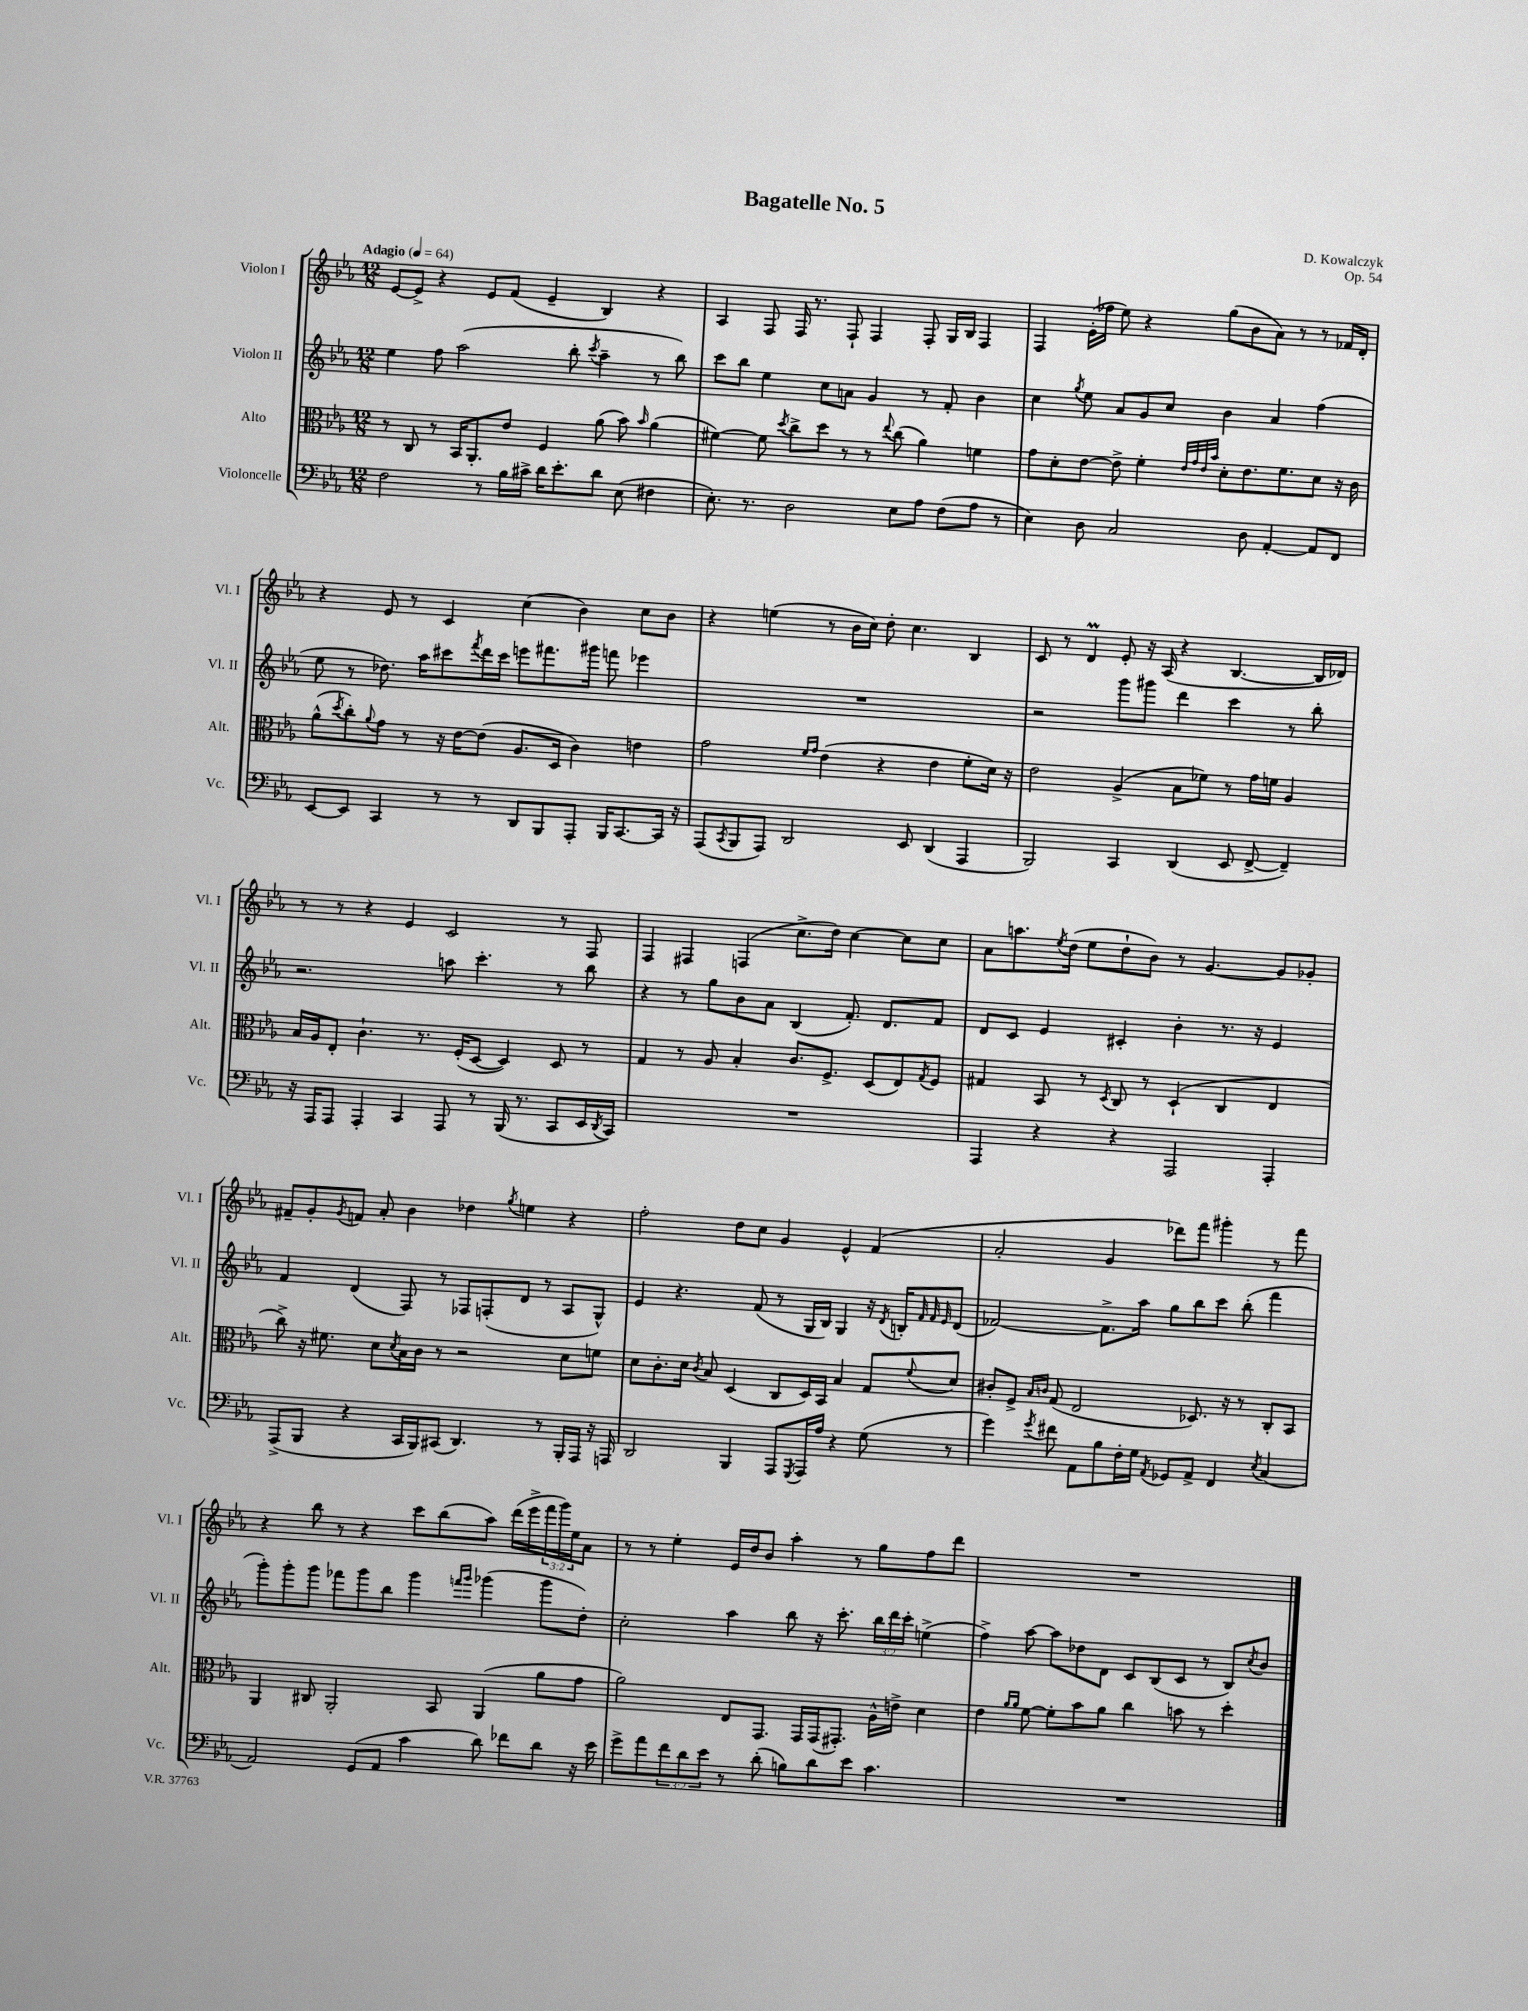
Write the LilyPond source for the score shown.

\header { title = "Bagatelle No. 5" composer = "D. Kowalczyk" opus = "Op. 54" }
<<
\new StaffGroup <<
\new Staff = "s0" \with { instrumentName = "Violon I" shortInstrumentName = "Vl. I" } {
    \clef treble \key ees \major \numericTimeSignature \time 12/8 \override Staff.TupletNumber.text = #tuplet-number::calc-fraction-text \tempo "Adagio" 4 = 64
    ees'8~ ees'8-> r4 ees'8 f'8( ees'4-- bes4) r4 |
    aes4 f8 f16 r8. f8-! f4 f8-. g16 bes16 f4 |
    f4 ees'16-.( fes''16 ees''8) r4 g''8( bes'8 aes'8) r8 r8 fes'16 d'16-. |
    r4 ees'8 r8 c'4 c''4( bes'4) c''8 bes'8 |
    r4 e''4( r8 bes'16 c''16) d''8-. c''4. bes4 |
    c'8 r8 d'4\prall ees'8-. r16 aes16( r4 bes4.~ bes16 des'16) |
    r8 r8 r4 ees'4 c'2 r8 f8 |
    f4 fis4 f4( c''8.-> d''16) c''4~ c''8 c''8 |
    aes'8 a''8. \acciaccatura { ees''8 } d''16( ees''8 d''8-! bes'8) r8 g'4.~ g'8 ges'8-. |
    fis'8-- g'8-. \acciaccatura { g'8 } f'8 aes'8-. bes'4 des''4 \acciaccatura { g''8 } e''4 r4 |
    f''2-. d''8 c''8 g'4 ees'4-^ f'4( |
    aes'2-. g'4 des'''8) f'''8 gis'''4-. r8 f'''8 |
    r4 bes''8 r8 r4 c'''8 bes''8( aes''8) d'''16( ees'''16-> \tuplet 3/2 { f'''16 g'''16) ees''16 } aes'8 |
    r8 r8 ees''4-. ees'16 d''16 bes'8 aes''4-. r8 g''8 f''8 d'''8 |
    R1. \bar "|." |
}
\new Staff = "s1" \with { instrumentName = "Violon II" shortInstrumentName = "Vl. II" } {
    \clef treble \key ees \major \numericTimeSignature \time 12/8 \override Staff.TupletNumber.text = #tuplet-number::calc-fraction-text
    ees''4 f''8 aes''2( bes''8-. \acciaccatura { c'''8 } aes''4-- r8 bes''8) |
    c'''8 bes''8 ees''4 c''8 a'8 g'4 r8 f'8-. bes'4 |
    c''4 \acciaccatura { g''8 } ees''8 aes'8 g'8 c''8 bes'4 aes'4 f''4( |
    ees''8 r8 des''8.) aes''16 cis'''8 \acciaccatura { f'''8 } d'''16 cis'''16 e'''8 fis'''8. gis'''16 f'''8 ees'''4 |
    R1. |
    r2 g'''8 gis'''8 d'''4 c'''4 r8 bes''8-. |
    r2. a''8 c'''4.-. r8 bes''8 |
    r4 r8 g''8 bes'8 aes'8 bes4( f'8.-.) d'8. f'8 |
    d'8 c'8 ees'4 cis'4-. bes'4-. r8. r16 ees'4 |
    f'4 d'4( f8) r8 fes8 f8-.( d'8 r8 aes8 g8-^) |
    ees'4 r4. f'8( r8 g16 bes16) g4 r16 \acciaccatura { d'8 } b16-. \grace { f'32 f'32 ees'32 } d'8( |
    fes'2~) fes'8.-> aes''16 g''8 bes''8 c'''8 bes''8-.( f'''4 |
    g'''8-.) g'''8-. g'''8 fes'''8 g'''8 bes''8 g'''4 \grace { f'''16 g'''16 } ges'''4( ges'''8 d''8-.) |
    c''2-. aes''4 bes''8 r16 c'''8.-. \tuplet 3/2 { bes''16 d'''16 c'''16-. } e''4->( |
    f''4->) aes''8~ aes''8 des''8 d'8 c'8 bes8( c'8 r8 bes8) \acciaccatura { c''8 } bes'8 \bar "|." |
}
\new Staff = "s2" \with { instrumentName = "Alto" shortInstrumentName = "Alt." } {
    \clef alto \key ees \major \numericTimeSignature \time 12/8
    r8 c8 r8 bes,16 aes,8.-. ees'8 f4 aes'8( bes'8) \grace { bes'16 } aes'4( |
    fis'4~) fis'8 \acciaccatura { d''8 } c''8-> d''8 r8 r8 \appoggiatura { ees''8 } c''8( aes'4) f'4 |
    g'8 d'8-. ees'8~ ees'8-> f'4-. \grace { ees'32 g'32 ees'32 bes'32 } d'8-. ees'8. f'8. d'8 r16 c'16 |
    aes'8-^( \acciaccatura { d''8 } c''8-.) \appoggiatura { aes'8 } g'8 r8 r16 ees'16~ ees'8( aes8. d16 c'4) e'4 |
    g'2 \grace { f'16 g'16 } ees'4( r4 ees'4 f'8-. d'16) r16 |
    ees'2 aes4->( bes8 fes'8) r8 g'16 f'16 aes4 |
    bes16 aes16 ees8-. c'4.-! r8. f16-.( d8~ d4) d8 r8 |
    g4 r8 aes8 bes4-. c'8. f8.-> d8( ees8) \acciaccatura { g8 } f8 |
    gis4 bes,8 r8 \acciaccatura { d8 } c8 r8 d4-!( c4 ees4 |
    c''8->) r16 fis'8. d'8 \acciaccatura { d'8 } bes16 c'16 r8 r2 d'8 f'8 |
    d'8 c'8.-. d'16 \acciaccatura { c'8 } bes8 d4( c8 d16) bes,16 bes4 g8 \appoggiatura { f'8 } d'8 |
    cis'8-. f8-> \grace { bes16 c'16 } g8( ees2 des8.) r16 r8 c8-. bes,8 |
    aes,4 cis8 aes,2-. bes,8 aes,4( aes'8 g'8 |
    aes'2) ees8 g,8. g,16 g,16( gis,8.-.) aes16-^ e'16-> d'4 |
    ees'4 \grace { aes'16 aes'16 } f'8~ f'8-. bes'8 aes'8 c''4 b'8 r8 d''4-. \bar "|." |
}
\new Staff = "s3" \with { instrumentName = "Violoncelle" shortInstrumentName = "Vc." } {
    \clef bass \key ees \major \numericTimeSignature \time 12/8 \override Staff.TupletNumber.text = #tuplet-number::calc-fraction-text
    f2 r8 bes16 cis'16-> d'16 ees'8.-. d'8 ees8( fis4 |
    ees8.-.) r8. d2 ees8 aes8 f8( aes8 r8 |
    ees4) d8 c2 d8 aes,4~-. aes,8 f,8 |
    ees,8~ ees,8 c,4 r8 r8 d,8 bes,,8 aes,,8-. bes,,16 c,8.~ c,16 r16 |
    aes,,8( \acciaccatura { c,8 } bes,,8 aes,,8) d,2 ees,8 d,4( aes,,4 |
    bes,,2) c,4 d,4( ees,8 f,8~-> f,4--) |
    r16 aes,,16 aes,,8 aes,,4-. c,4 aes,,8 r8 bes,,16( r8. c,8 ees,16 \acciaccatura { d,8 } c,16) |
    R1. |
    aes,,4 r4 r4 aes,,2 aes,,4-. |
    aes,,8->( bes,,8 r4 c,16 bes,,16) cis,8( d,4.) r8 bes,,16-. aes,,16 r16 a,,16 |
    d,2 bes,,4 aes,,8 \acciaccatura { g,,8 } aes,,16 aes16 r4 g8( r8 |
    g'4) \acciaccatura { g'8 } fis'8 aes,8 bes8 f16-. g16 \acciaccatura { aes,8 } ges,8 aes,8-> f,4 \acciaccatura { ees8 } c4( |
    aes,2) g,8( aes,8 c'4 d'8) fes'8 d'8 r16 ees'16 |
    g'8-> aes'8 \tuplet 3/2 { f'8 d'8 ees'8 } r8 d'8-.( b8) d'8 ees'8 c'4. |
    R1. \bar "|." |
}
>>
>>
\layout { \context { \Score \remove "Bar_number_engraver" } }
